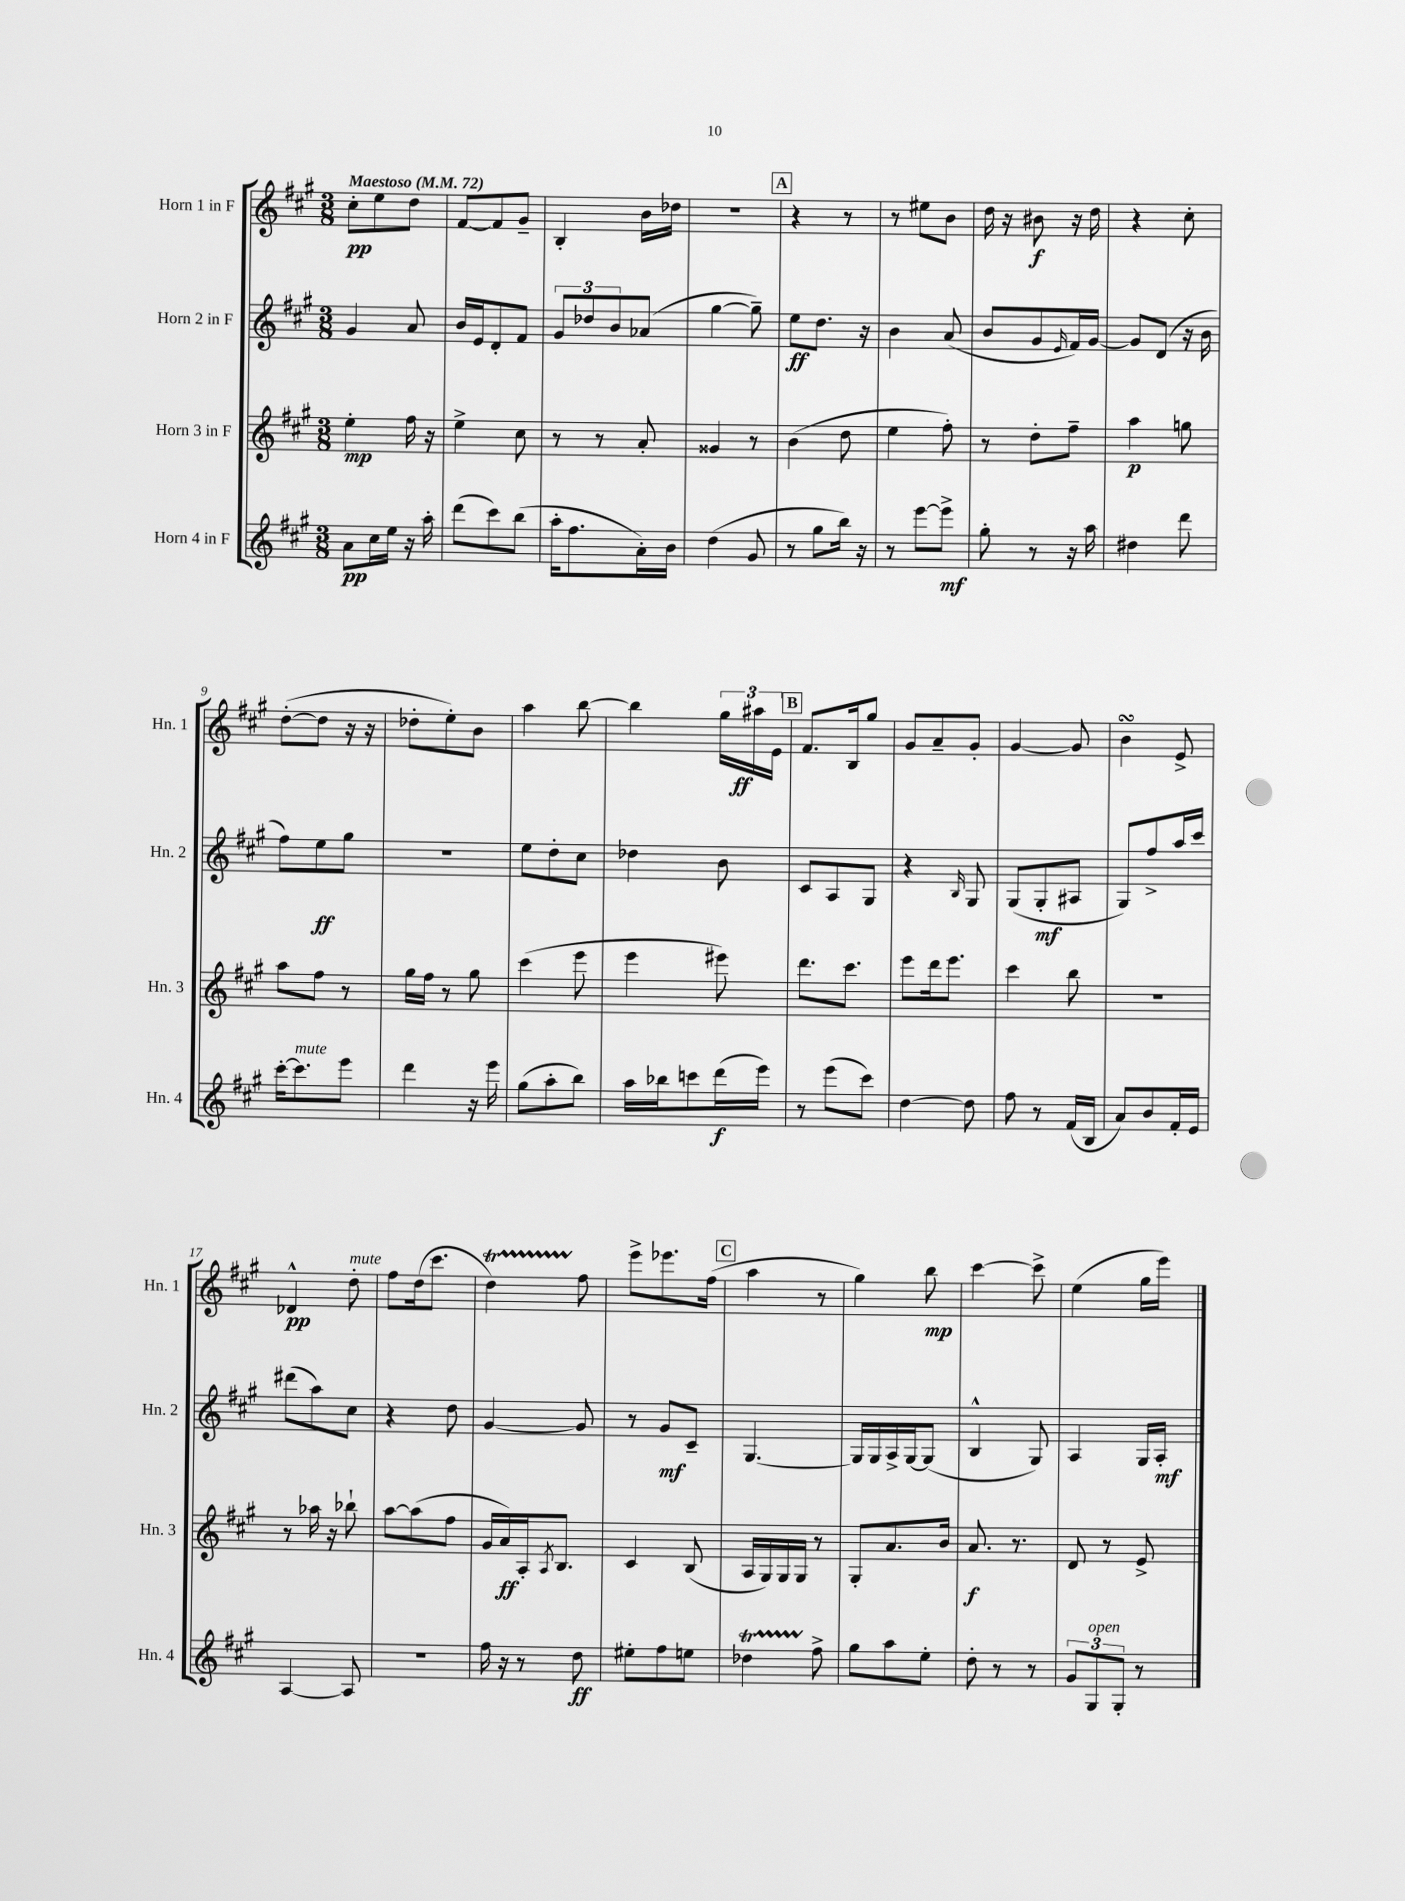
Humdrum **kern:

**kern	**kern	**kern	**kern
*staff4	*staff3	*staff2	*staff1
*clefG2	*clefG2	*clefG2	*clefG2
*k[f#c#g#]	*k[f#c#g#]	*k[f#c#g#]	*k[f#c#g#]
*M3/8	*M3/8	*M3/8	*M3/8
*MM72	*MM72	*MM72	*MM72
8a	4ee'	4g#	8cc#'
16cc#	.	.	8ee
16ee	.	.	.
16r	16ff#	8a	8dd
16aa'	16r	.	.
=	=	=	=
(8ddd	4ee^	16b	[8f#
.	.	16e	.
8ccc#)	.	8d'	8f#]
(8bb	8cc#	8f#	8g#~
=	=	=	=
16aa'	8r	12g#	4B'
8.ff#	.	.	.
.	.	12dd-	.
.	8r	.	.
.	.	12b	.
16a')	8a'	(8a-	16b
16b	.	.	16dd-
=	=	=	=
(4dd	4g##	[4gg#	4.r
8g#	8r	8gg#~])	.
=	=	=	=
8r	(4b	8ee	4r
8gg#	.	8.dd	.
16bb)	8dd	.	8r
16r	.	16r	.
=	=	=	=
8r	4ee	4b	8r
[8eee	.	.	8ee#
8eee^]	8ff#')	(8a	8b
=	=	=	=
8gg#'	8r	8b	16dd
.	.	.	16r
8r	8dd'	8g#	8b#
.	.	16qqe	.
16r	8ff#~	16f#)	16r
16aa	.	[16g#	16dd
=	=	=	=
4dd#	4aa	8g#]	4r
.	.	(8d	.
8ddd	8gg	16r	8cc#'
.	.	16b	.
=	=	=	=
[16ccc#'	8aa	8ff#)	([8dd'
8.ccc#]	.	.	.
.	8ff#	8ee	8dd]
8eee	8r	8gg#	16r
.	.	.	16r
=	=	=	=
4ddd	16gg#	4.r	8dd-'
.	16ff#	.	.
.	8r	.	8ee')
16r	8gg#	.	8b
16eee	.	.	.
=	=	=	=
(8gg#	(4ccc#	8ee	4aa
8aa'	.	8dd'	.
8bb)	8eee	8cc#	[8bb
=	=	=	=
16aa	4eee	4dd-	4bb]
16bb-	.	.	.
8ccc	.	.	.
(16ddd	8eee#)	8b	24gg#
.	.	.	24aa#
16eee)	.	.	.
.	.	.	24e
=	=	=	=
8r	8.ddd	8c#	8.f#
(8eee	.	8A	.
.	8.ccc#	.	16B
8ccc#)	.	8G#	8gg#
=	=	=	=
[4dd	8eee	4r	8g#
.	16ddd	.	8a~
.	8.eee	.	.
.	.	16qqB	.
8dd]	.	8G#	8g#'
=	=	=	=
8ff#	4ccc#	(8G#	[4g#
8r	.	8G#'	.
(16f#	8bb	8A#	8g#]
16B	.	.	.
=	=	=	=
8a)	4.r	8G#)	4b
8b	.	8ff#^	.
16f#'	.	16aa	8e^
16e	.	16ccc#	.
=	=	=	=
[4A	8r	(8ddd#	4d-^^
.	16aa-	8aa)	.
.	16r	.	.
8A]	8bb-`	8cc#	8dd'
=	=	=	=
4.r	[8aa	4r	8ff#
.	(8aa]	.	(16dd
.	.	.	8.ccc#
.	8ff#	8dd	.
=	=	=	=
16ff#	16g#	[4g#	4dd)
16r	16a)	.	.
8r	16A'	.	.
.	8qA	.	.
.	8.B	.	.
8dd	.	8g#]	8ff#
=	=	=	=
8ee#'	4c#	8r	8eee^
8ff#	.	8g#	8.eee-
8ee	(8B	8c#~	.
.	.	.	(16ff#
=	=	=	=
4dd-	16A	[4.G#	4aa
.	16G#)	.	.
.	16G#	.	.
.	16G#	.	.
8ff#^	8r	.	8r
=	=	=	=
8gg#	8G#'	16G#]	4gg#)
.	.	16G#	.
8aa	8.a	16A^	.
.	.	[16G#	.
8ee'	.	(8G#]	8bb
.	16b	.	.
=	=	=	=
8dd'	8.a	4B^^	[4ccc#
8r	.	.	.
.	8.r	.	.
8r	.	8G#)	8ccc#^]
=	=	=	=
12g#	8d	4A	(4ee
12G#	.	.	.
.	8r	.	.
12G#'	.	.	.
8r	8e^	16G#	16gg#
.	.	16A'	16eee)
==	==	==	==
*-	*-	*-	*-
